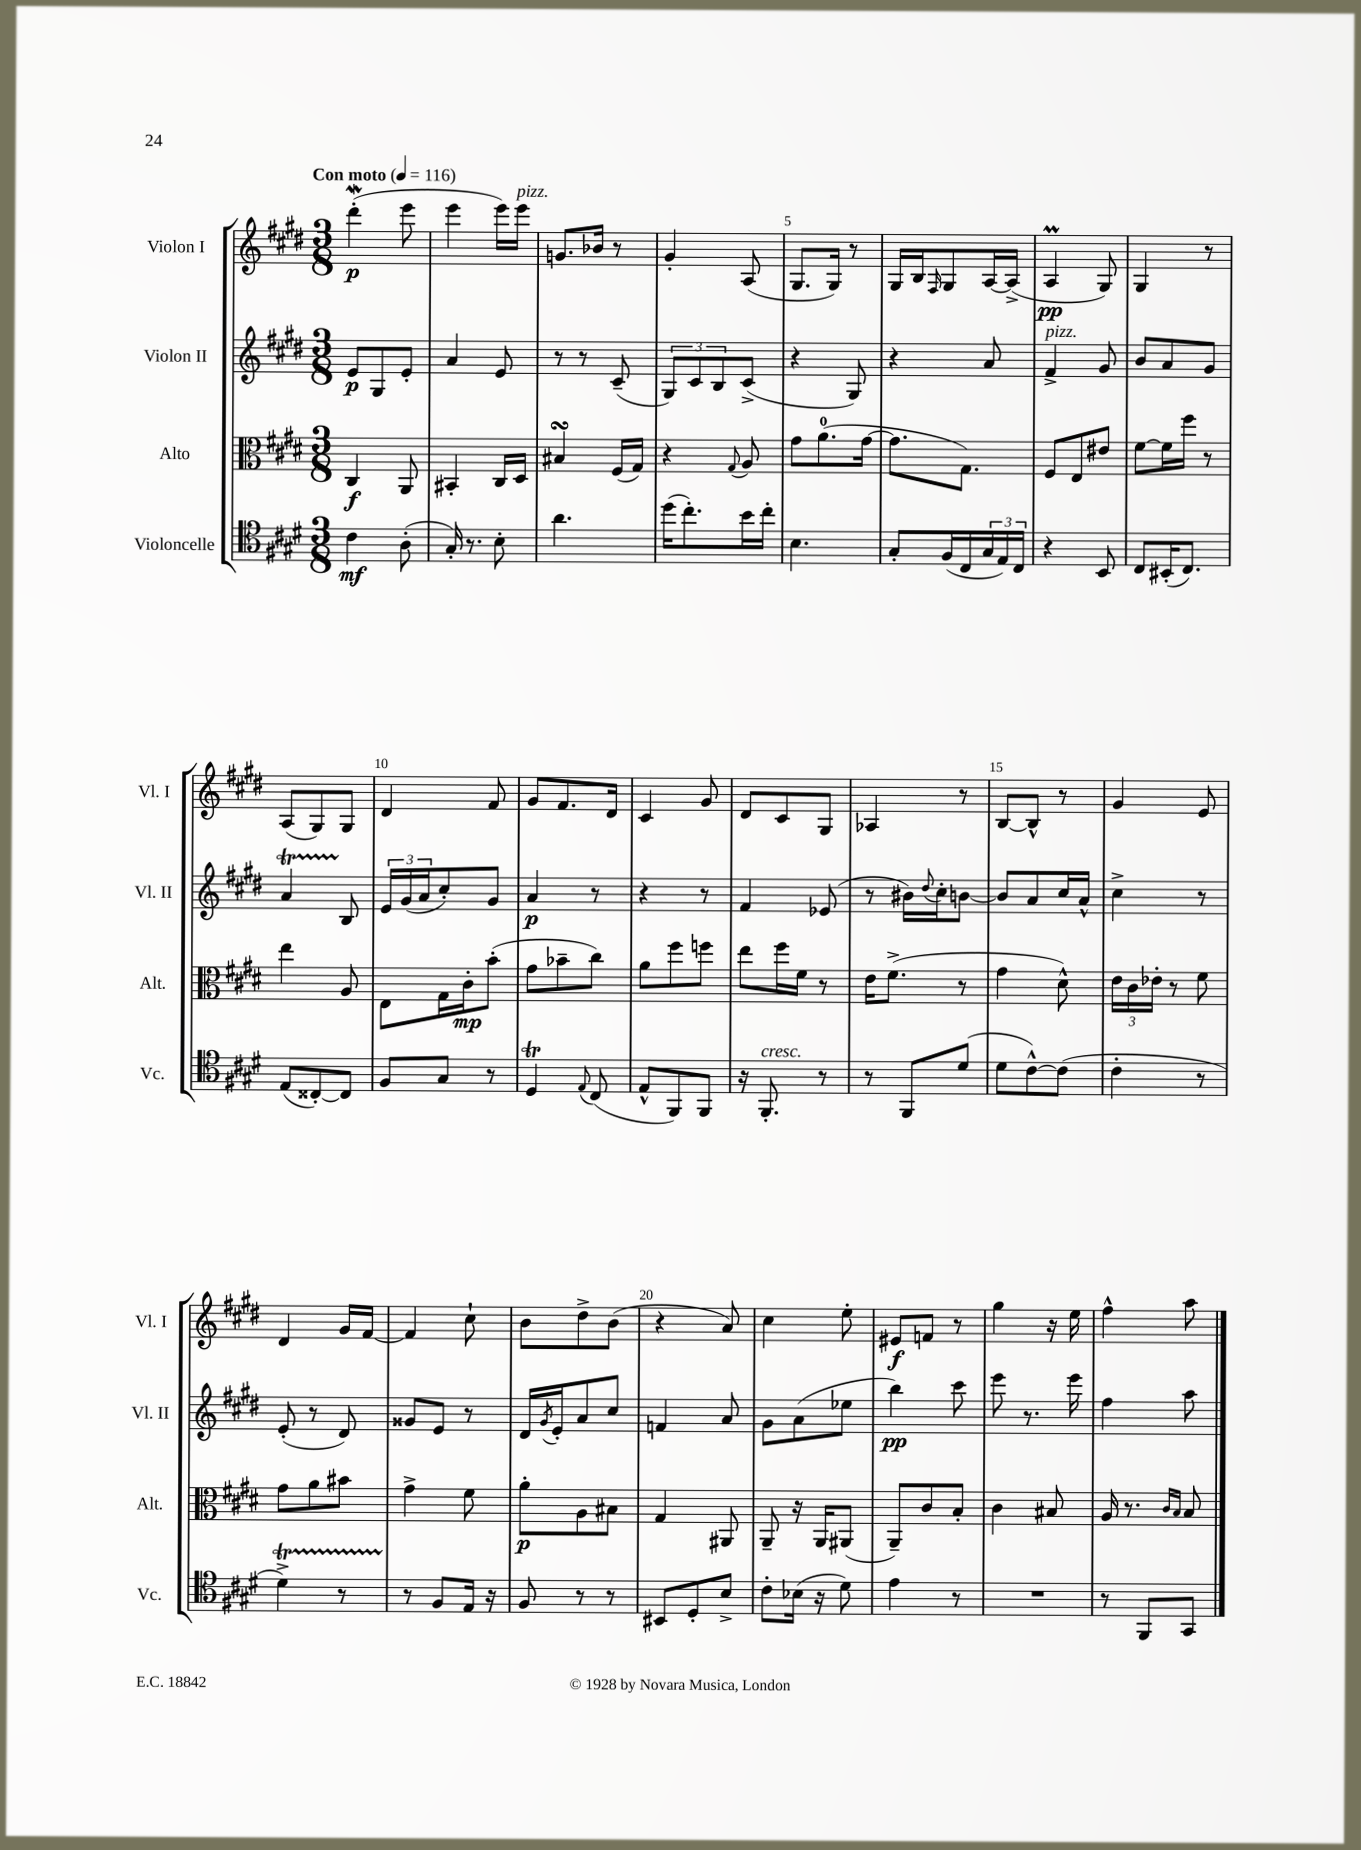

**kern	**kern	**kern	**kern
*staff4	*staff3	*staff2	*staff1
*clefC4	*clefC3	*clefG2	*clefG2
*k[f#c#g#d#]	*k[f#c#g#d#]	*k[f#c#g#d#]	*k[f#c#g#d#]
*M3/8	*M3/8	*M3/8	*M3/8
*MM116	*MM116	*MM116	*MM116
4c#\	4C#/	8e/L	(4ddd#'\
.	.	8G#/	.
(8A'\	8AA/	8e'/J	8eee\
=	=	=	=
16G#'/)	4BB#'/	4a/	4eee\
8.r	.	.	.
8B'\	16C#/LL	8e/	16eee\LL)
.	16D#/JJ	.	16eee\JJ
=	=	=	=
4.a\	4B#/	8r	8.g/L
.	.	8r	.
.	.	.	16b-/Jk
.	(16F#/LL	(8c#~/	8r
.	16G#/JJ)	.	.
=	=	=	=
(16dd#\LK	4r	12G#/L)	4g#'/
8.cc#'\)	.	.	.
.	.	12c#/	.
.	.	12B/	.
.	8qqG#/	.	.
16b\L	8A/	(8c#^/J	(8A/
16cc#'\JJ	.	.	.
=	=	=	=
4.B\	8g#\L	4r	8.G#/L
.	(8.a\	.	.
.	.	.	16G#/Jk)
.	.	8G#/)	8r
.	[16g#\Jk	.	.
=	=	=	=
8G#'/L	8.g#\]L	4r	16G#/LL
.	.	.	16B/J
.	.	.	16qqF#/
(16F#/L	.	.	8G#/
16C#/	8.G#\J)	.	.
24G#/	.	8a/	[16A/L
24E/)	.	.	.
.	.	.	(16A^/]JJ
24C#/JJ	.	.	.
=	=	=	=
4r	8F#/L	4f#^/	4A/
.	8E/	.	.
8BB/	8e#/J	8g#/	8G#/)
=	=	=	=
8C#/L	[8f#\L	8b/L	4G#/
(16BB#'/K	16f#\]L	8a/	.
8.C#/J)	16ff#\JJ	.	.
.	8r	8g#/J	8r
=	=	=	=
(8E/L	4ee\	4a/	(8A/L
[8C##'/)	.	.	8G#/)
8C##/]J	8A/	8B/	8G#/J
=	=	=	=
8F#/L	8E\L	24e/LL	4d#/
.	.	(24g#/	.
.	.	24a/J	.
8G#/J	16G#\L	8cc#'/)	.
.	16c#'\J	.	.
8r	(8b'\J	8g#/J	8f#/
=	=	=	=
4D#/	8g#\L	4a/	8g#/L
.	8b-~\	.	8.f#/
8qqE/	.	.	.
(8C#/	8cc#\J)	8r	.
.	.	.	16d#/Jk
=	=	=	=
8E^^/L	8a\L	4r	4c#/
8FF#/)	8ff#\	.	.
8FF#/J	8ff\J	8r	8g#/
=	=	=	=
16r	8ee\L	4f#/	8d#/L
8.FF#'/	.	.	.
.	16ff#\L	.	8c#/
.	16f#\JJ	.	.
8r	8r	(8e-/	8G#/J
=	=	=	=
8r	16e\LK	8r	4A-/
.	(8.f#^\J	.	.
8FF#/L	.	16b#\LL)	.
.	.	8qqdd#/	.
.	.	16cc#'\J	.
(8d#/J	8r	[8b\J	8r
=	=	=	=
8d#\L	4g#\	8b/]L	[8B/L
[8c#^^\)	.	8a/	8B^^/]J
(8c#\]J	8d#^^\)	16cc#/L	8r
.	.	16a^^/JJ	.
=	=	=	=
4c#'\	24e\LL	4cc#^\	4g#/
.	24c#\	.	.
.	24e-'\JJ	.	.
.	8r	.	.
8r	8f#\	8r	8e/
=	=	=	=
4d#^\)	8g#\L	(8e'/	4d#/
.	8a\	8r	.
8r	8b#\J	8d#/)	16g#/LL
.	.	.	[16f#/JJ
=	=	=	=
8r	4g#^\	8g##/L	4f#/]
8F#/L	.	8e/J	.
16E/Jk	8f#\	8r	8cc#`\
16r	.	.	.
=	=	=	=
8F#/	8a'\L	16d#/LL	8b\L
.	.	8qg#/	.
.	.	16e'/J	.
8r	8A\	8a/	8dd#^\
8r	8B#\J	8cc#/J	(8b\J
=	=	=	=
8BB#/L	4G#/	4f/	4r
8D#'/	.	.	.
8B^/J	8AA#/	8a/	8a/)
=	=	=	=
8c#'\L	8AA~/	8g#\L	4cc#\
(16B-\Jk	16r	(8a\	.
16r	16AA/LK	.	.
8d#\)	(8AA#/J	8ee-\J	8ee'\
=	=	=	=
4e\	8AA~/L)	4bb\)	8e#/L
.	8c#/	.	8f/J
8r	8B'/J	8ccc#\	8r
=	=	=	=
4.r	4c#\	8eee\	4gg#\
.	.	8.r	.
.	8B#/	.	16r
.	.	16eee\	16ee\
=	=	=	=
8r	16A/	4ff#\	4ff#^^\
.	8.r	.	.
8FF#/L	.	.	.
.	16qqc#/LL	.	.
.	16qqB/JJ	.	.
8GG#/J	8B/	8aa\	8aa\
==	==	==	==
*-	*-	*-	*-
